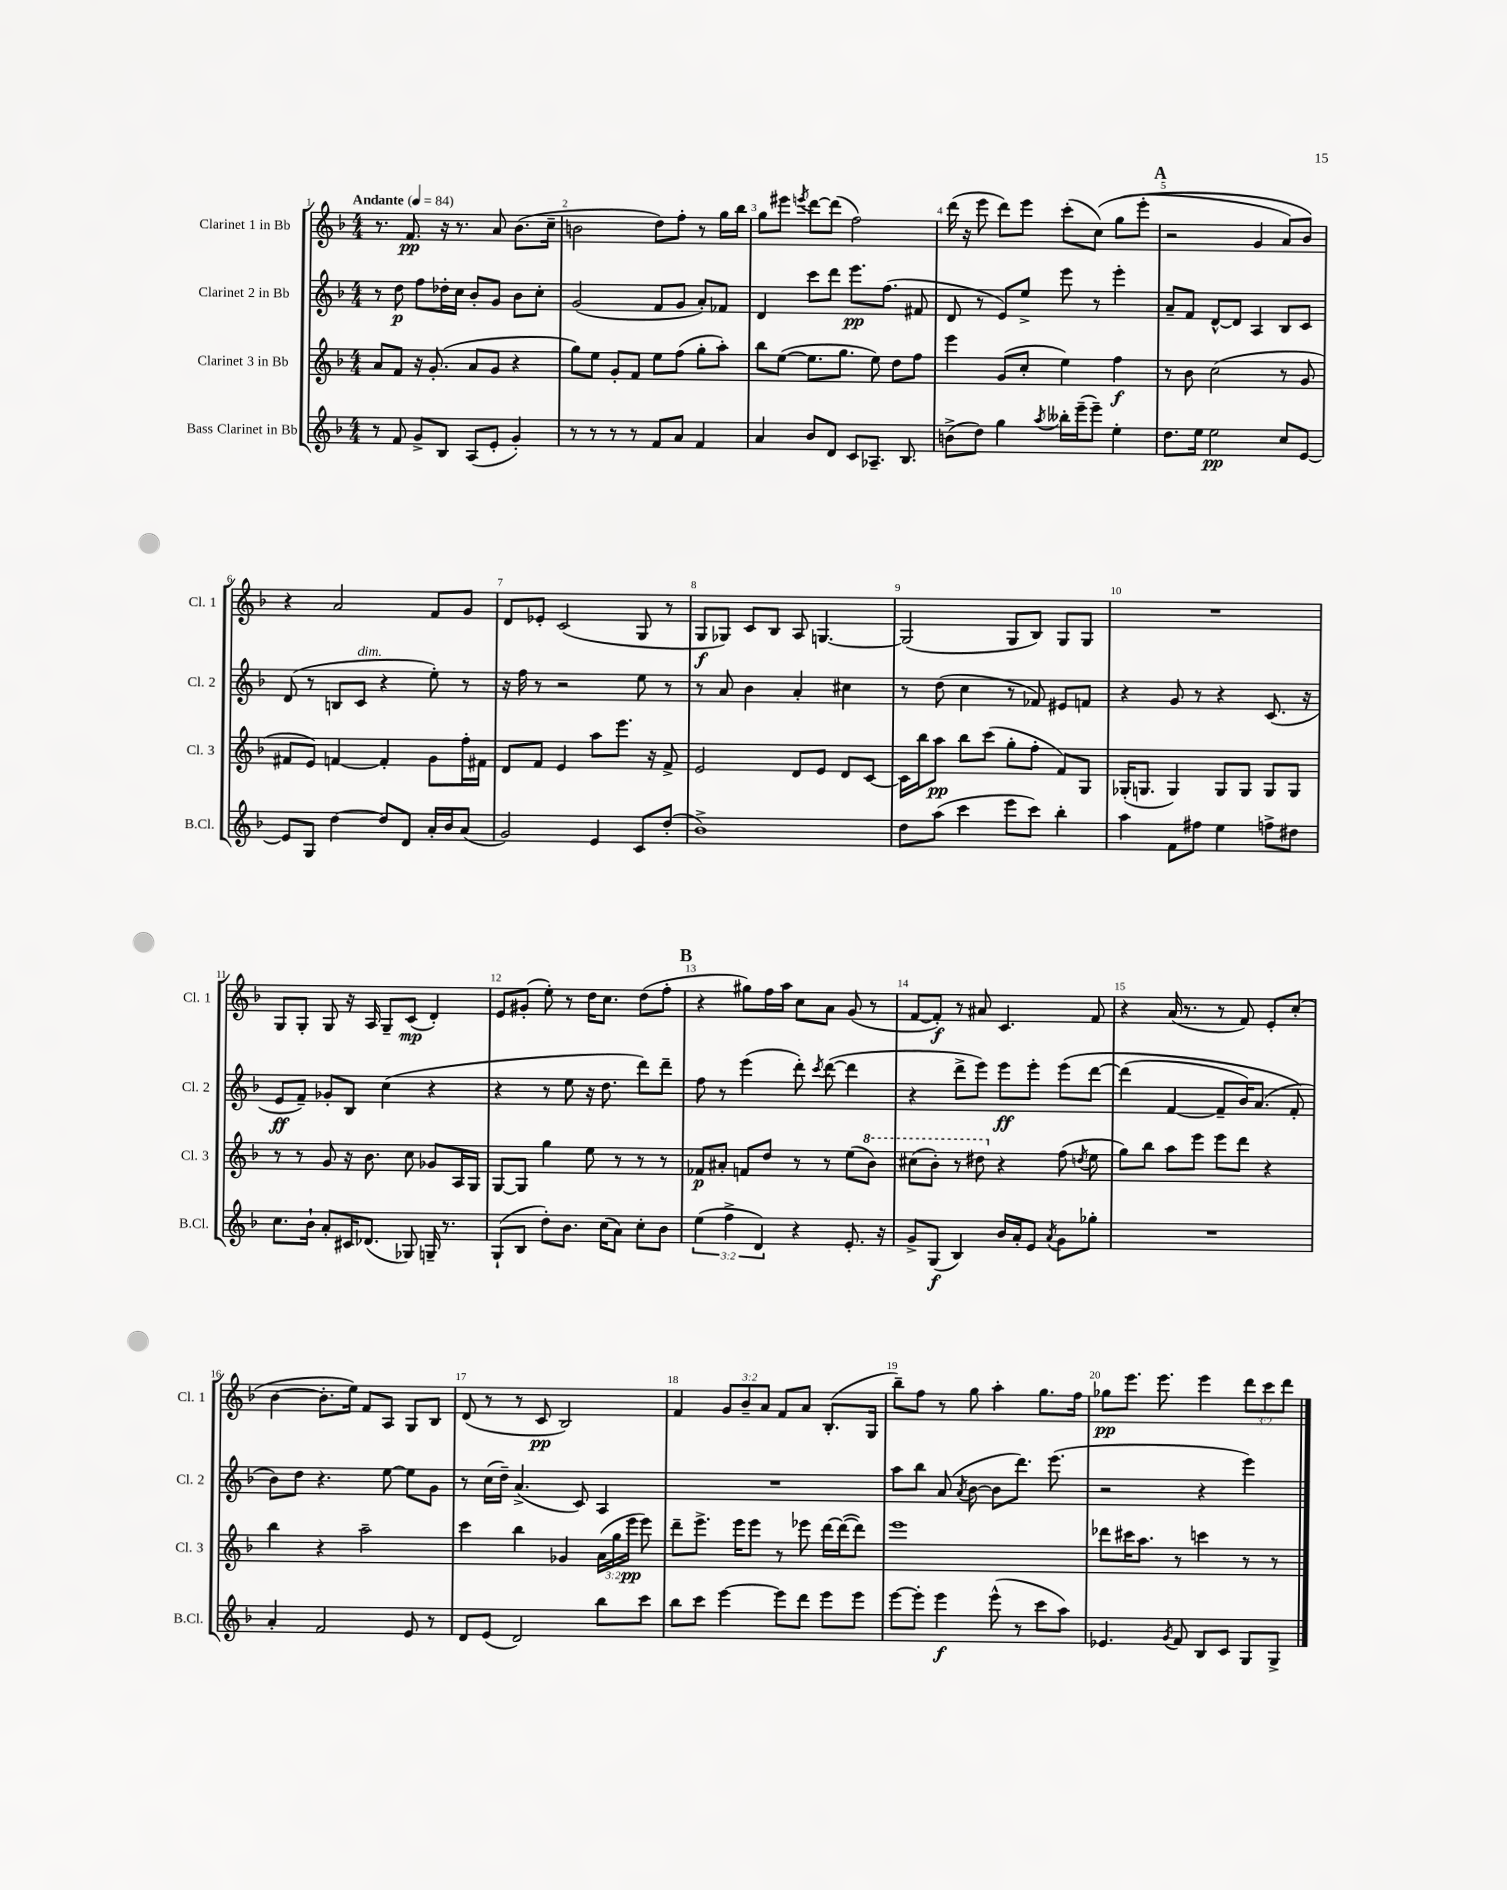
<<
\new StaffGroup <<
\new Staff = "s0" \with { instrumentName = "Clarinet 1 in Bb" shortInstrumentName = "Cl. 1" } {
    \clef treble \key f \major \numericTimeSignature \time 4/4 \override Staff.TupletNumber.text = #tuplet-number::calc-fraction-text \tempo "Andante" 4 = 84
    \autoBeamOff r8. f'8.\pp r16 r8. a'8 bes'8.[( c''16]-- |
    b'2 d''8[) f''8]-. r8 g''16[ bes''16] |
    g''8[ eis'''8] \acciaccatura { e'''8 } d'''8[~ d'''8]( f''2) |
    d'''16( r16 e'''8 d'''8[) e'''8] c'''8[-.( c''8])\( g''8[( e'''8]-. |
    \mark \markup { \bold "A" } r2 g'4 a'8[) bes'8]\) |
    r4 a'2 f'8[ g'8] |
    d'8[ ees'8]-. c'2( g8 r8 |
    g8[\f ges8]) c'8[ bes8] a8 g4.~ |
    g2( g8[ bes8]) g8[ g8] |
    R1 |
    g8[ g8]-. g8 r16 a16 g8[-- c'8]\mp( d'4-.) |
    e'8[ gis'8]-.( e''8-.) r8 d''16[ c''8.] d''8[( f''8]-. |
    \mark \markup { \bold "B" } r4 gis''8[) f''16 a''16] c''8[ a'8] g'8( r8 |
    f'8[~ f'8]-.\f) r8 ais'8 c'4. f'8 |
    r4 a'16( r8. r8 f'8) e'8[-. c''8]-.( |
    bes'4~ bes'8.[-. e''16]) f'8[ a8] g8[ bes8] |
    d'8( r8 r8 c'8\pp bes2) |
    f'4 \tuplet 3/2 { g'8[ bes'8-- a'8] } f'8[ a'8] bes8.[-.( g16] |
    bes''8[--) f''8] r8 g''8 a''4-. g''8.[ f''16] |
    ges''8[\pp e'''8.] e'''8. e'''4 \tuplet 3/2 { d'''8[ c'''8 d'''8] } \bar "|." |
}
\new Staff = "s1" \with { instrumentName = "Clarinet 2 in Bb" shortInstrumentName = "Cl. 2" } {
    \clef treble \key f \major \numericTimeSignature \time 4/4
    \autoBeamOff r8 d''8\p f''8[ des''16-. c''16] bes'8[-. g'8] bes'8[ c''8]-. |
    g'2( f'8[ g'8] a'8[-.) fes'8] |
    d'4 c'''8[ d'''8] e'''8.[\pp f''8.]( fis'8 |
    d'8 r8 e'8[) e''8]-> e'''8 r8 e'''4-. |
    \mark \markup { \bold "A" } a'8[-- f'8] d'8[~-^ d'8] a4 bes8[ c'8] |
    d'8( r8 b8[ c'8]^\markup { \italic "dim." } r4 e''8-.) r8 |
    r16 f''16 r8 r2 e''8 r8 |
    r8 a'8 bes'4 a'4-. cis''4 |
    r8 d''8( c''4 r8 fes'8) eis'8[ f'8] |
    r4 g'8 r8 r4 c'8.( r16 |
    e'8[\ff f'8]--) ges'8[-. bes8] c''4( r4 |
    r4 r8 e''8 r16 d''8. d'''8[) d'''8]-- |
    \mark \markup { \bold "B" } f''8 r8 e'''4( d'''8-.) \acciaccatura { c'''8 } d'''8~( d'''4 |
    r4 d'''8[-> e'''8]) e'''8[\ff e'''8]-. e'''8[\( d'''8]~ |
    d'''4( f'4~ f'8[-- bes'16) a'8.]( f'8-.\) |
    bes'8[) d''8] r4. e''8~ e''8[ g'8] |
    r8 c''16[( d''16]--) a'4.->( c'8) a4 |
    R1 |
    a''8[ bes''8] a'8( \acciaccatura { a'8 } bes'8~ bes'8[ d'''8.]) e'''8.( |
    r2 r4 e'''4) \bar "|." |
}
\new Staff = "s2" \with { instrumentName = "Clarinet 3 in Bb" shortInstrumentName = "Cl. 3" } {
    \clef treble \key f \major \numericTimeSignature \time 4/4 \override Staff.TupletNumber.text = #tuplet-number::calc-fraction-text
    \autoBeamOff a'8[ f'8] r16 g'8.-.( a'8[ g'8] r4 |
    g''8[) e''8] g'8[-. f'8] e''8[ f''8]( g''8[-. a''8]-.) |
    bes''8[ e''8]~( e''8.[ g''8.] e''8) d''8[ f''8] |
    e'''4 g'8[( c''8]-. e''4) f''4\f |
    \mark \markup { \bold "A" } r8 bes'8 c''2( r8 g'8 |
    fis'8[ e'8]) f'4~ f'4-. g'8[ f''16-. fis'16] |
    d'8[ f'8] e'4 a''8[ e'''8.] r16 f'8-> |
    e'2 d'8[ e'8] d'8[ c'8]~ |
    c'16[ bes''16 a''8]\pp bes''8[ c'''8]( g''8[-. f''8]-. f'8[) g8] |
    ges16[-.( g8.] g4) g8[ g8] g8[ g8] |
    r8 r8 g'8 r16 bes'8. c''8 ges'8[ a16 g16] |
    g8[~ g8] g''4 e''8 r8 r8 r8 |
    \mark \markup { \bold "B" } fes'8[\p ais'8]-. f'8[ d''8] r8 r8 e''8[( \ottava #1 bes''8]) |
    cis'''8[( bes''8]-.) r8 dis'''8 \ottava #0 r4 f''8( \acciaccatura { d''!8 } e''8 |
    g''8[) bes''8] a''8[ e'''8] e'''8[ d'''8] r4 |
    bes''4 r4 a''2-- |
    c'''4 bes''4 ges'4 \tuplet 3/2 { a'16[( g''16 e'''16]\pp } e'''8) |
    d'''8[-- e'''8.]-> e'''16[ e'''8] r8 ees'''8 d'''16[~ d'''16~( d'''8]) |
    e'''1 |
    des'''8[ cis'''16 a''8.] r8 c'''4 r8 r8 \bar "|." |
}
\new Staff = "s3" \with { instrumentName = "Bass Clarinet in Bb" shortInstrumentName = "B.Cl." } {
    \clef treble \key f \major \numericTimeSignature \time 4/4 \override Staff.TupletNumber.text = #tuplet-number::calc-fraction-text
    \autoBeamOff r8 f'8 g'8[-> bes8] a8[( e'8]-. g'4-.) |
    r8 r8 r8 r8 f'8[ a'8] f'4 |
    a'4 bes'8[ d'8] c'8[ aes8.]-- bes8. |
    b'8[->( d''8]) g''4 \acciaccatura { a''8 } beses''16[-. e'''16--( e'''8]--) e''4-. |
    \mark \markup { \bold "A" } d''8.[ e''16] e''2\pp c''8[ e'8]~ |
    e'8[ g8] d''4~ d''8[ d'8] a'16[-. bes'16 a'8]( |
    g'2) e'4 c'8[ d''8]-.( |
    bes'1->) |
    d''8[ a''8]( c'''4 e'''8[ c'''8]) bes''4-. |
    a''4 f'8[ fis''8] e''4 f''8[-> dis''8] |
    c''8.[ bes'16]-! a'8[-. cis'16 des'8.]( ges8) g16-- r8. |
    g8[-!( bes8] d''8[-.) bes'8.] c''16[( a'8]) c''8[-. bes'8] |
    \mark \markup { \bold "B" } \tuplet 3/2 { e''4( f''4-> d'4) } r4 e'8.-. r16 |
    g'8[-> g8]\f( bes4) bes'16[ a'16-. e'8] \acciaccatura { a'8 } g'8[ ges''8]-. |
    R1 |
    a'4-. f'2 e'8 r8 |
    d'8[ e'8]( d'2) bes''8[ c'''8] |
    bes''8[ c'''8] e'''4~ e'''8[ d'''8] e'''8[ e'''8] |
    e'''8[~ e'''8]-. e'''4\f e'''8-^( r8 c'''8[ a''8]) |
    ees'4. \acciaccatura { g'8 } f'8 bes8[ c'8] g8[ g8]-> \bar "|." |
}
>>
>>
\layout { \context { \Score \override BarNumber.break-visibility = ##(#f #t #t) barNumberVisibility = #all-bar-numbers-visible } }
